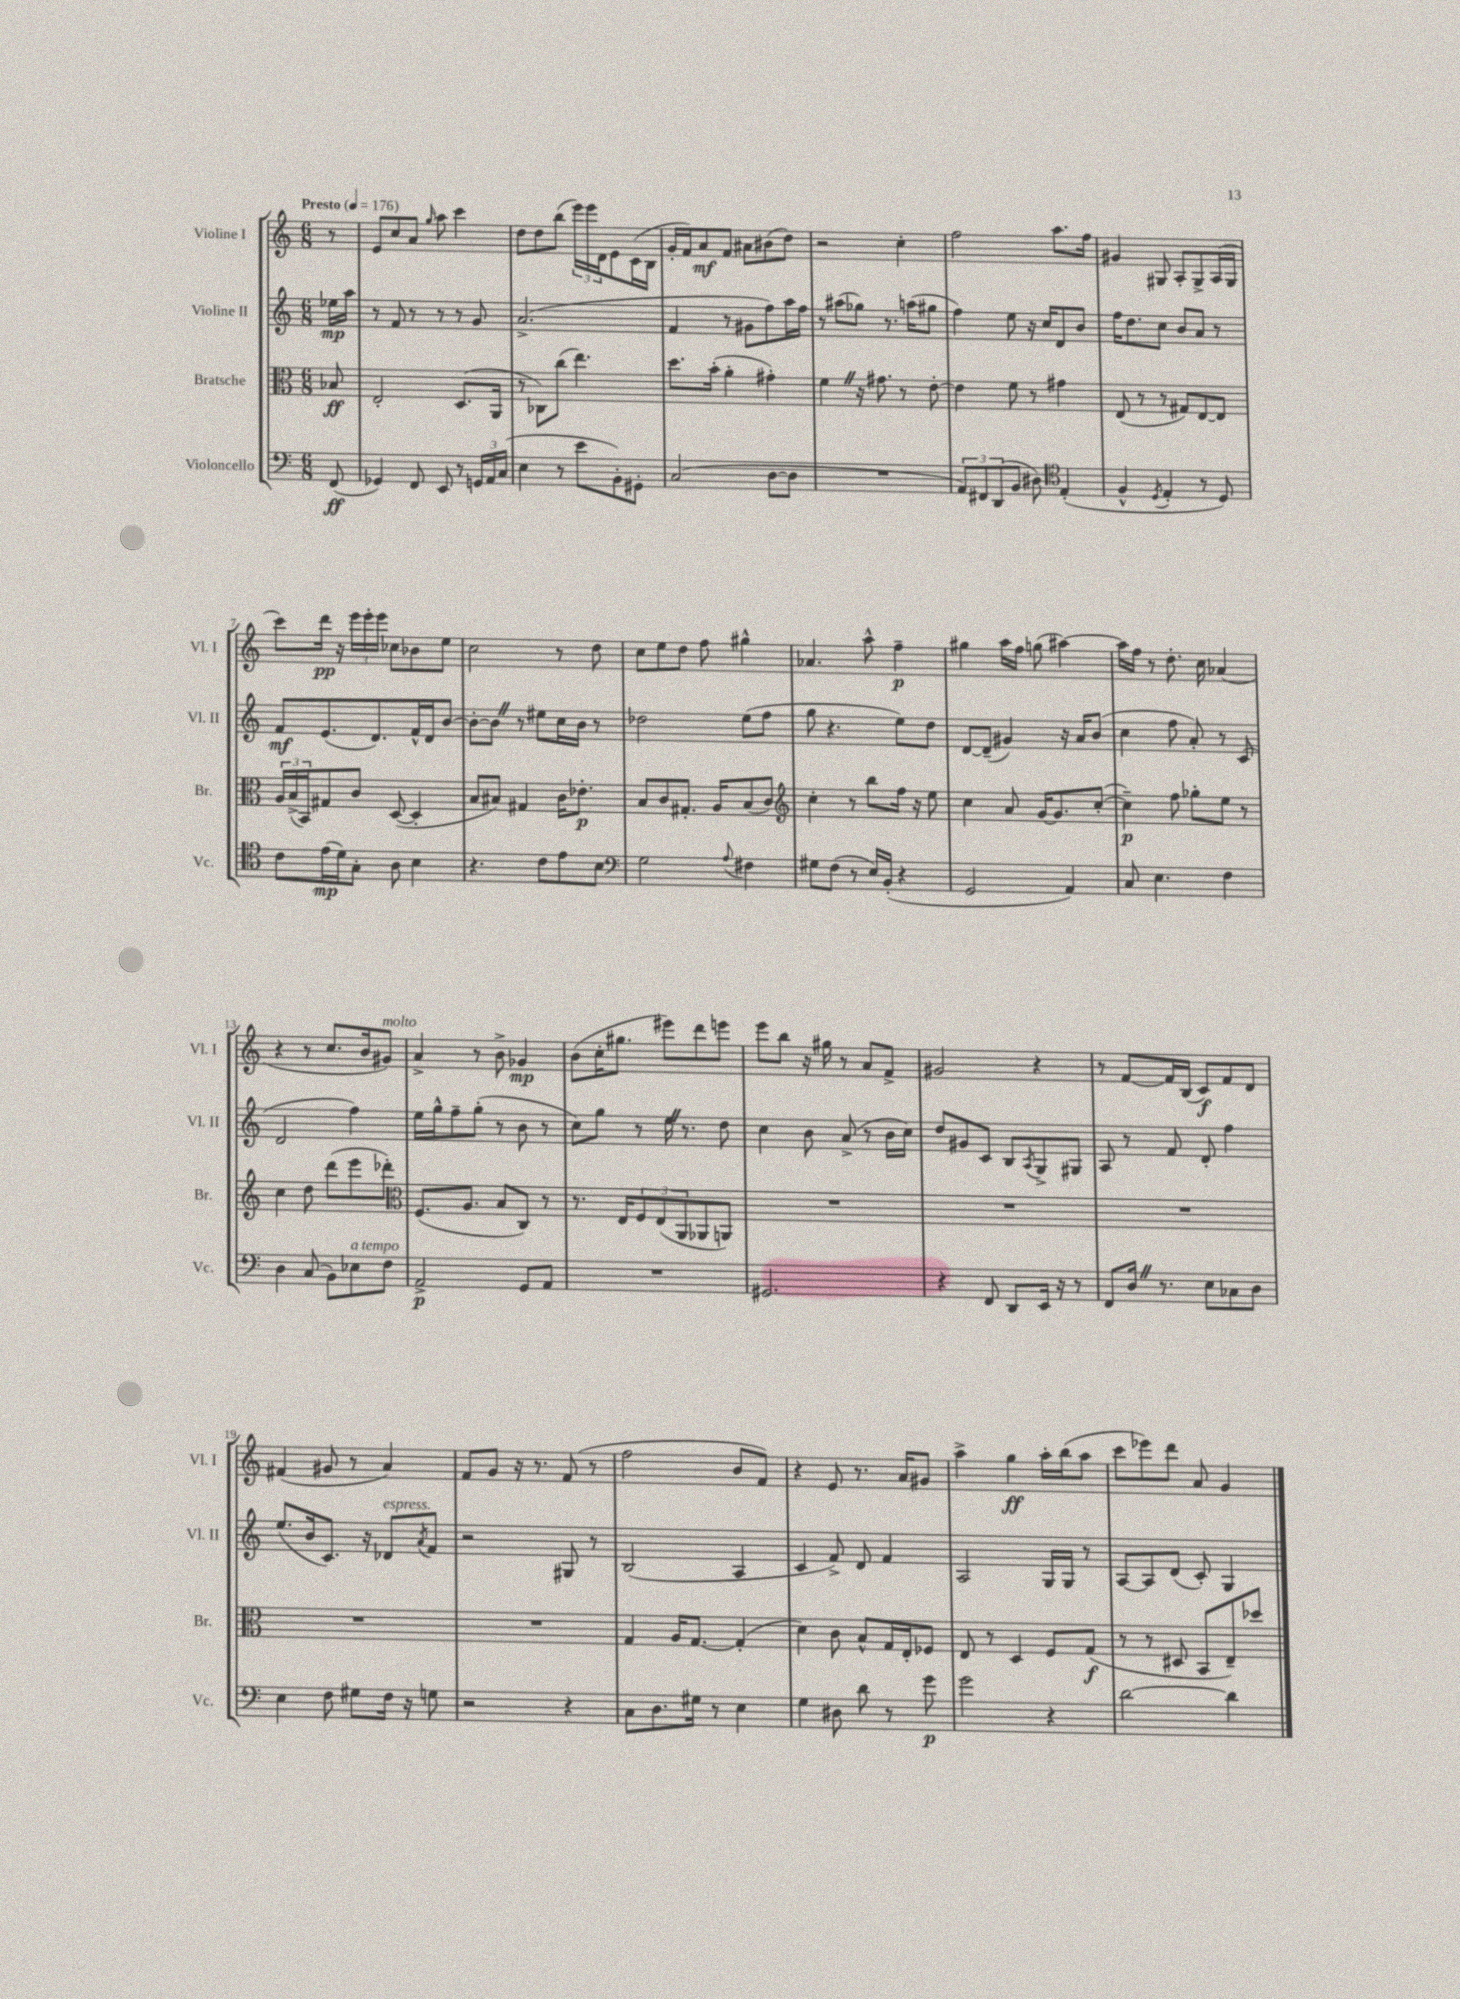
<<
\new StaffGroup <<
\new Staff = "s0" \with { instrumentName = "Violine I" shortInstrumentName = "Vl. I" } {
    \clef treble \key c \major \numericTimeSignature \time 6/8 \partial 8 \tempo "Presto" 4 = 176
    r8 |
    e'8 c''8 a'8 \grace { g''16 } a''8 c'''4 |
    d''8 d''8 b''8( \tuplet 3/2 { e'''16) e'''16 d'16 } e'8 c'16( b16 |
    g'16-. f'16) a'8\mf f'8 ais'8 bis'8( d''8) |
    r2 c''4-. |
    f''2 a''8. f''16 |
    gis'4 gis8 a8-. gis8-> a16( gis16 |
    c'''8) d'''16\pp r16 \tuplet 3/2 { e'''16 e'''16-. e'''16 } ces''8 bes'8 e''8 |
    c''2 r8 d''8 |
    c''8 e''8 d''8 f''8 gis''4-^ |
    aes'4. a''8-^ f''4--\p |
    gis''4 a''16 f''16 g''8( ais''4~) |
    ais''16 f''16 r8 d''8.-. c''16 aes'4( |
    r4 r8 c''8. b'16 gis'8^\markup { \italic "molto" }) |
    a'4-> r8 b'8-> ges'4\mp |
    b'8( c''16-. gis''8. eis'''8) d'''8 e'''8 |
    e'''8 b''8 r16 gis''16 r8 a'8 f'8-> |
    gis'2 r4 |
    r8 f'8~ f'16 b16( c'8\f) f'8 d'8 |
    fis'4( gis'8 r8 a'4) |
    f'8 g'8 r16 r8. f'8( r8 |
    f''2 b'8 f'8) |
    r4 e'8 r8. a'16 gis'8 |
    a''4-> g''4\ff a''16-. b''16( a''8 |
    c'''8 ees'''8) d'''8 a'8 g'4 \bar "|." |
}
\new Staff = "s1" \with { instrumentName = "Violine II" shortInstrumentName = "Vl. II" } {
    \clef treble \key c \major \numericTimeSignature \time 6/8 \partial 8
    ees''16\mp a''16 |
    r8 f'8 r8 r8 r8 g'8 |
    a'2.->( |
    f'4 r8 gis'8 f''8) a''16 f''16 |
    r8 ais''8( ges''8) r8. a''16( gis''8 |
    f''4) e''8 r16 c''16 d'8 b'8 |
    f''16 d''8. c''8 b'8 a'8 r8 |
    f'8\mf e'8.( d'8.) f'16-^ d'16 b'8~ |
    b'8~-. b'8 \once \override BreathingSign.text = \markup { \musicglyph "scripts.caesura.straight" } \breathe r8 eis''8 c''16 b'16 r8 |
    des''2 e''8( f''8 |
    g''8 r4. e''8) d''8 |
    d'8~ d'8--( gis'4) r16 a'16 b'8( |
    c''4 f''8 a'8-.) r8 c'8( |
    d'2 f''4) |
    e''16 g''16-^ f''8-- g''8-.( r8 b'8 r8 |
    c''8) g''8 r8 e''16 \once \override BreathingSign.text = \markup { \musicglyph "scripts.caesura.straight" } \breathe r8. d''8 |
    c''4 b'8 a'8->( r8 b'16 c''16) |
    d''8 gis'8 c'8 b8 \acciaccatura { a8 } g8-> gis8 |
    a8 r8 f'8 d'8-. f''4 |
    e''8.( b'16 c'8.) r16 des'8^\markup { \italic "espress." } \acciaccatura { a'8 } f'8 |
    r2 gis8 r8 |
    b2( a4 |
    c'4 f'8->) d'8 f'4 |
    a2 g16 g16 r8 |
    a8~ a8 d'8( c'8-.) g4 \bar "|." |
}
\new Staff = "s2" \with { instrumentName = "Bratsche" shortInstrumentName = "Br." } {
    \clef alto \key c \major \numericTimeSignature \time 6/8 \partial 8
    bes8\ff |
    e2-. d8.( a,16 |
    r8 ces8) c''8( e''4.) |
    d''8. b'16-.( a'4-. gis'4-.) |
    f'4 \once \override BreathingSign.text = \markup { \musicglyph "scripts.caesura.straight" } \breathe r16 gis'8. r8 e'8~-. |
    e'4 f'8 r8 gis'4 |
    e8( r8 r8 gis8) e8~ e8 |
    \tuplet 3/2 { a16 b16->( b,16) } gis8 c'8 d8~( d4-. |
    b8 bis8) gis4 c'16 ees'8.-.\p |
    b8 c'8 gis8.-. a16 b8( c'8) |
    \clef treble c''4-. r8 b''8 f''16 r16 e''8 |
    c''4 a'8 g'16~ g'8. c''8~-.( |
    c''4--\p) f''8 ges''8-. e''8 r8 |
    c''4 d''8 d'''8( e'''8 des'''8-.) |
    \clef alto f8.( a8. b8 c8) r8 |
    r8. e16 \tuplet 3/2 { f8 e8( a,8 } aes,8 a,8) |
    R2. |
    R2. |
    R2. |
    R2. |
    R2. |
    g4 a16 g8.~ g4-.( |
    d'4) c'8 b8-^ g16 e16-. fes8 |
    e8 r8 d4 f8 g8\f( |
    r8 r8 dis8 b,8 e8--) des''8 \bar "|." |
}
\new Staff = "s3" \with { instrumentName = "Violoncello" shortInstrumentName = "Vc." } {
    \clef bass \key c \major \numericTimeSignature \time 6/8 \partial 8
    f,8\ff( |
    ges,4) f,8 e,8 r8 \tuplet 3/2 { g,16 a,16 c16( } |
    e4 r8 e'8 b,8-.) gis,8-. |
    c2( d8~ d8 |
    R2. |
    \tuplet 3/2 { a,8) fis,8 d,8( } b,8 dis8) \clef tenor e4-.( |
    f4-^ \acciaccatura { d8 } e4-. r8 d8) |
    c'8 e'16\mp( d'16) g8-. a8 b4 |
    r4. c'8 e'8 b8 |
    \clef bass g2 \appoggiatura { a8 } fis4 |
    gis8 f8( r8 e16) b,16-.( r4 |
    g,2 a,4) |
    c8 e4. f4 |
    d4 c8( b,8) ees8^\markup { \italic "a tempo" } f8 |
    a,2->\p g,8 a,8 |
    R2. |
    gis,2. |
    r4 f,8 d,8 e,16 r16 r8 |
    f,8 d16 \once \override BreathingSign.text = \markup { \musicglyph "scripts.caesura.straight" } \breathe r8. e8 ces8 d8 |
    e4 f8 gis8 f16 r16 g8 |
    r2 r4 |
    c8 d8. gis16 r8 e4 |
    g4 dis8 d'8 r8 g'8\p |
    g'2 r4 |
    d'2~ d'4 \bar "|." |
}
>>
>>
